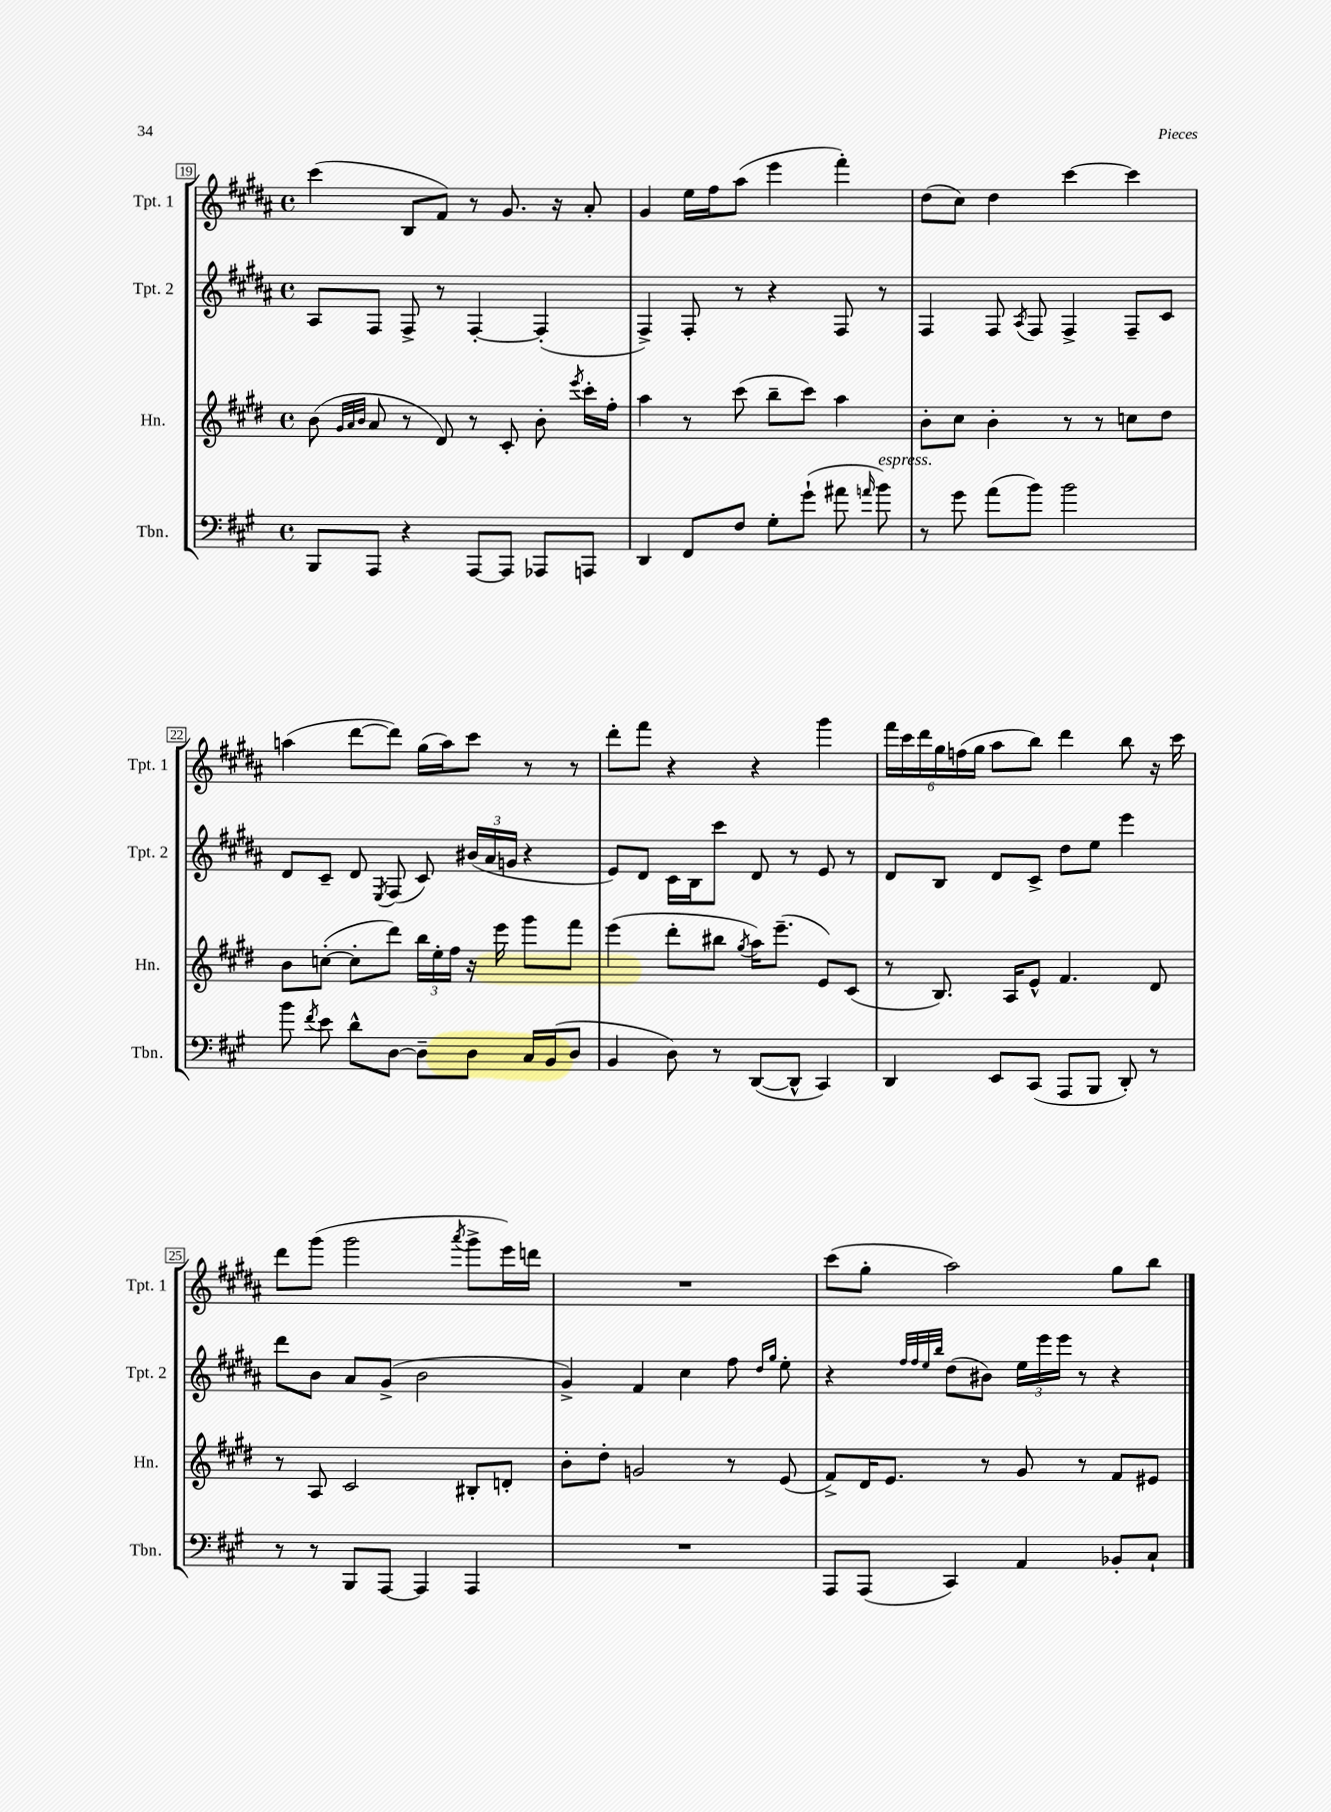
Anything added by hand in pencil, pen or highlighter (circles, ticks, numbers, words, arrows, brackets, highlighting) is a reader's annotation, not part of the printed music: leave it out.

**kern	**kern	**kern	**kern
*staff4	*staff3	*staff2	*staff1
*clefF4	*clefG2	*clefG2	*clefG2
*k[f#c#g#]	*k[f#c#g#d#]	*k[f#c#g#d#a#]	*k[f#c#g#d#a#]
*M4/4	*M4/4	*M4/4	*M4/4
*met(c)	*met(c)	*met(c)	*met(c)
8BBB/L	(8b\	8A#/L	(4ccc#\
.	32qqg#/LLL	.	.
.	32qqa/	.	.
.	32qqb/JJJ	.	.
8AAA/J	8a/	8F#/J	.
4r	8r	8F#^/	8B/L
.	8d#/)	8r	8f#/J)
[8AAA/L	8r	[4F#'/	8r
8AAA/]J	8c#'/	.	8.g#/
8AAA-/L	8b'\	(4F#'/]	.
.	.	.	16r
.	8qeee/	.	.
8AAA/J	16ccc#'\LL	.	8a#'/
.	16ff#'\JJ	.	.
=	=	=	=
4DD/	4aa\	4F#^/)	4g#/
8FF#/L	8r	8F#'/	16ee\LL
.	.	.	16ff#\J
8F#/J	(8ccc#\	8r	(8aa#\J
8G#'\L	8bb~\L	4r	4eee\
(8g#`\J	8ccc#\J)	.	.
8a#\	4aa\	8F#/	4fff#'\)
16qqa/	.	.	.
8b\)	.	8r	.
=	=	=	=
8r	8b'\L	4F#/	(8dd#\L
8g#\	8cc#\J	.	8cc#\J)
(8a\L	4b'\	8F#/	4dd#\
.	.	8qA#/	.
8b\J)	.	8F#/	.
2b\	8r	4F#^/	[4ccc#\
.	8r	.	.
.	8cc\L	8F#~/L	4ccc#\]
.	8dd#\J	8c#/J	.
=	=	=	=
8b\	8b\L	8d#/L	(4aa\
8qf#/	.	.	.
8e\	([8cc'\J	8c#~/J	.
8d^^\L	8cc'\]L	8d#/	[8ddd#\L
.	.	8qE/	.
[8D\J	8ddd#\J)	(8F#/	8ddd#\]J)
8D~\]L	24bb\LL	8c#/)	(16gg#\LL
.	24ee'\	.	.
.	.	.	16aa\J)
.	24ff#\JJ	.	.
8D\J	16r	(24b#/LL	8ccc#\J
.	.	24a#/	.
.	16eee\	.	.
.	.	24g/JJ	.
16C#/LL	8ggg#\L	4r	8r
(16BB/J	.	.	.
8D/J	8fff#\J	.	8r
=	=	=	=
4BB/	(4eee\	8e/L)	8ddd#'\L
.	.	8d#/J	8fff#\J
8D\)	8ddd#'\L	16c#\LL	4r
.	.	16B\J	.
8r	8bb#\J	8ccc#\J	.
.	8qgg#/	.	.
([8DD/L	16aa\LK)	8d#/	4r
.	(8.eee~\J	.	.
8DD^^/]J	.	8r	.
4CC#/)	8e/L)	8e/	4ggg#\
.	(8c#/J	8r	.
=	=	=	=
4DD/	8r	8d#/L	24fff#\LL
.	.	.	24ccc#\
.	.	.	24ddd#\
.	8.B/)	8B/J	24gg#\
.	.	.	(24ff\
.	.	.	24gg#\JJ
8EE/L	.	8d#/L	8aa#\L
.	16A/LK	.	.
(8CC#/J	8e^^/J	8c#^/J	8bb\J)
8AAA/L	4.f#/	8dd#\L	4ddd#\
8BBB/J	.	8ee\J	.
8DD'/)	.	4eee\	8bb\
8r	8d#/	.	16r
.	.	.	16ccc#\
=	=	=	=
8r	8r	8ddd#\L	8ddd#\L
8r	8A/	8b\J	(8ggg#\J
8BBB/L	2c#/	8a#/L	2ggg#\
[8AAA/J	.	(8g#^/J	.
4AAA/]	.	2b\	.
.	.	.	8qaaa#/
4AAA/	8B#'/L	.	8ggg#^\L
.	8d'/J	.	16eee\L)
.	.	.	16ddd\JJ
=	=	=	=
1r	8b'\L	4g#^/)	1r
.	8dd#'\J	.	.
.	2g/	4f#/	.
.	.	4cc#\	.
.	8r	8ff#\	.
.	.	16qqdd#/LL	.
.	.	16qqgg#/JJ	.
.	(8e/	8ee'\	.
=	=	=	=
8AAA/L	8f#^/L)	4r	(8ccc#\L
(8AAA/J	16d#/K	.	8gg#'\J
.	8.e/J	.	.
.	.	32qqff#/LLL	.
.	.	32qqff#/	.
.	.	32qqee/	.
.	.	32qqbb/JJJ	.
4CC#/)	.	(8dd#\L	2aa#\)
.	8r	8b#\J)	.
4AA/	8g#/	24ee\LL	.
.	.	24eee\	.
.	.	24eee\JJ	.
.	8r	8r	.
8BB-'/L	8f#/L	4r	8gg#\L
8C#`/J	8e#/J	.	8bb\J
==	==	==	==
*-	*-	*-	*-
